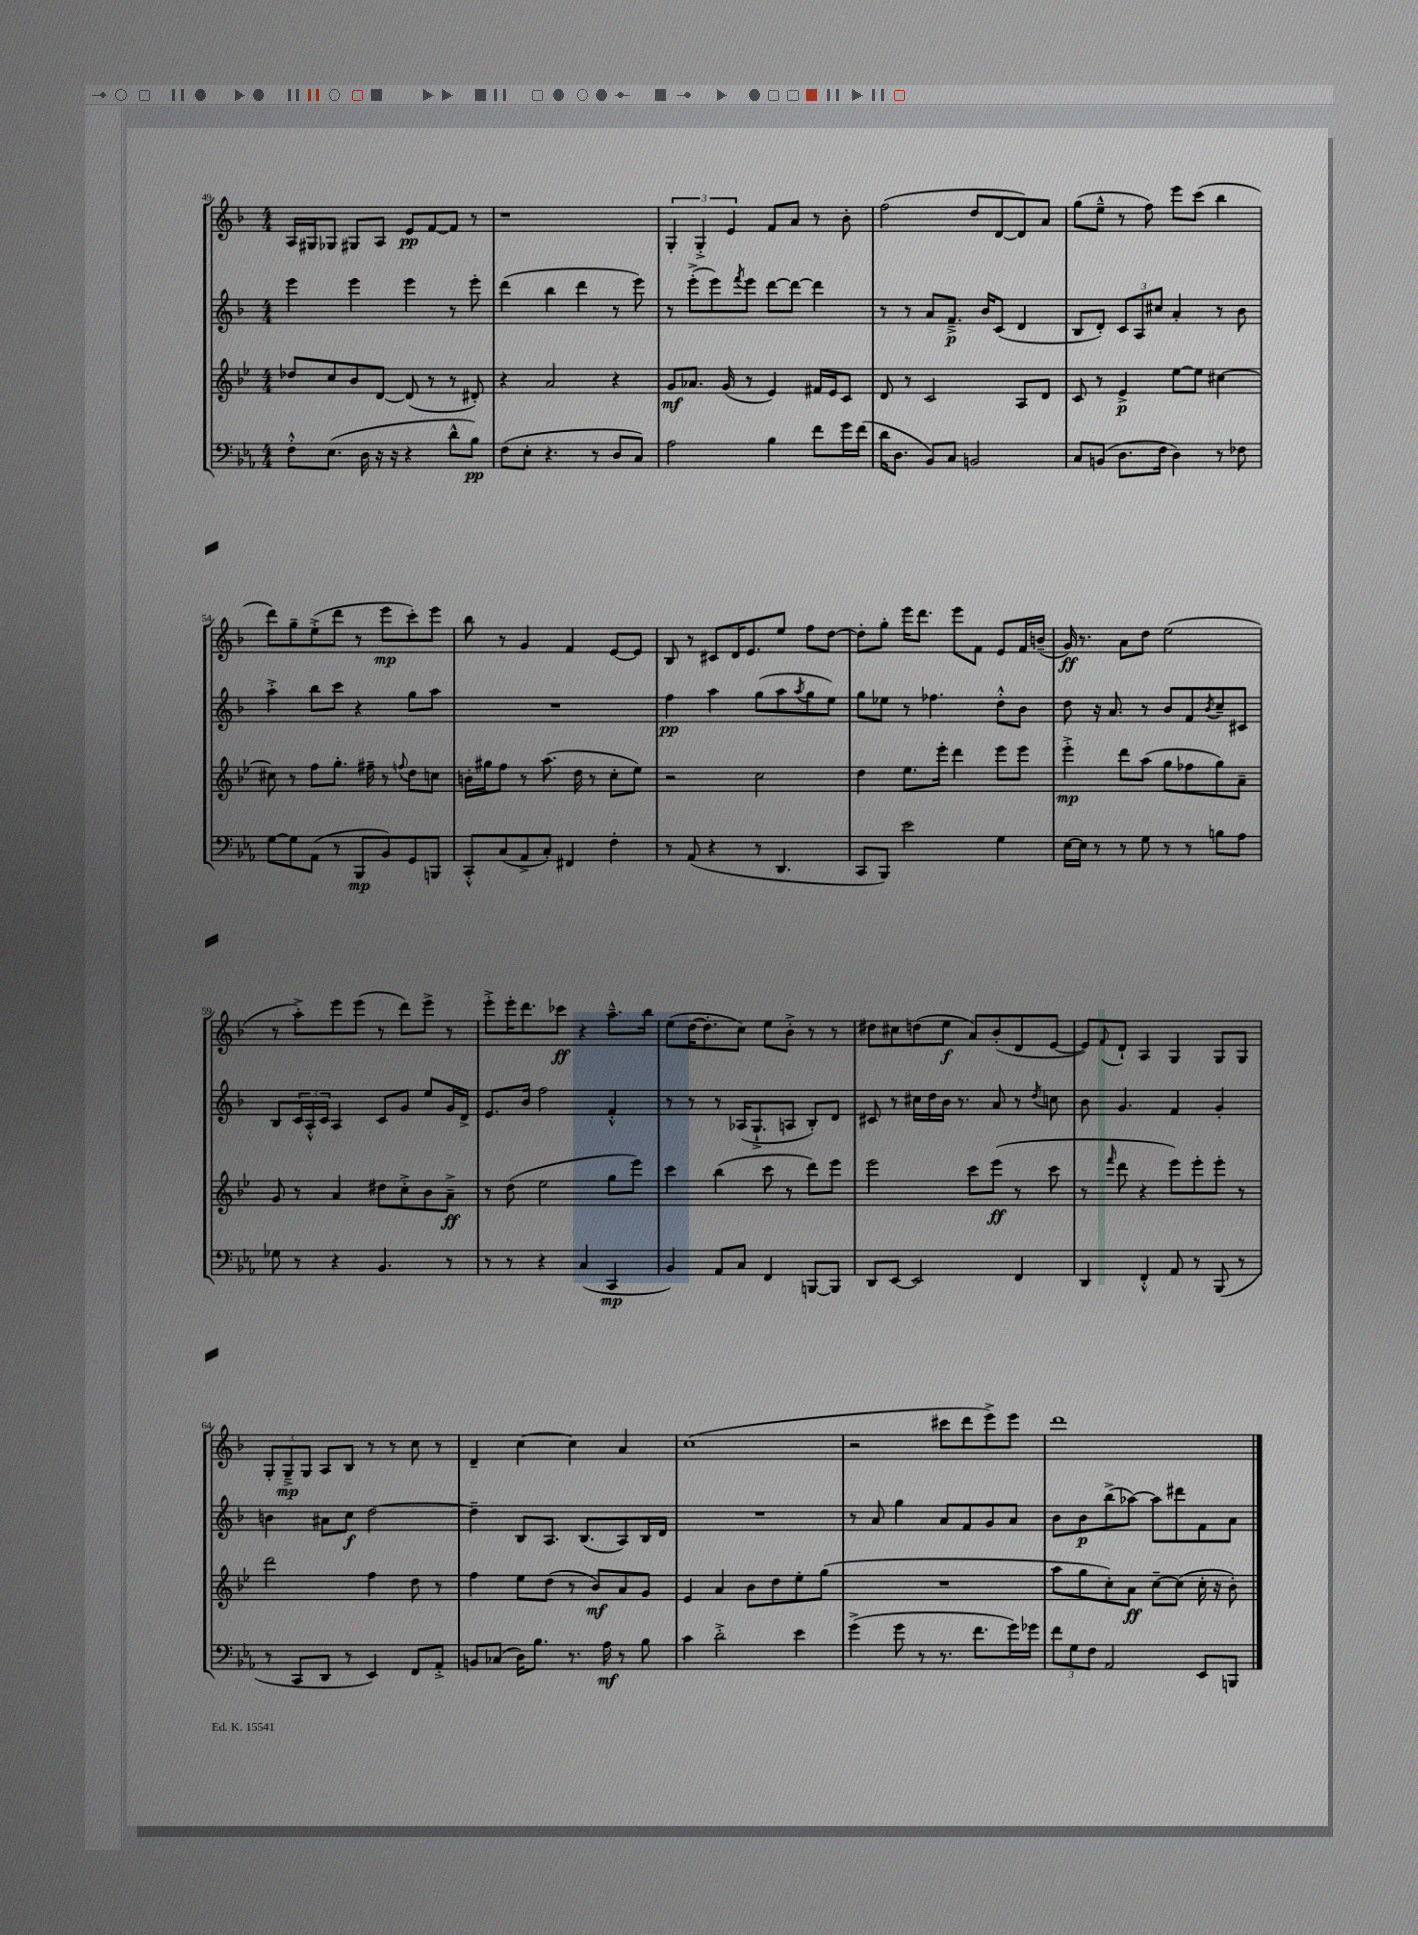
<<
\new StaffGroup <<
\new Staff = "s0" {
    \clef treble \key f \major \numericTimeSignature \time 4/4
    a16 gis16 ges8 gis8 a8 e'8\pp f'8~ f'8 r8 |
    r1 |
    \tuplet 3/2 { g4-. g4-.-> e'4 } f'8 a'8 r8 bes'8-. |
    f''2( d''8 d'8~ d'8) a'8 |
    g''8( e''8---^ r8 f''8) e'''8 c'''8( bes''4 |
    d'''8) g''8-- e''8-.->( d'''8 r8 e'''8\mp c'''8-.) e'''8 |
    bes''8 r8 g'4 f'4 e'8~ e'8 |
    bes8 r8 cis'8 d'16 e'8. e''8 f''8 d''8~ |
    d''8-. g''8-. e'''16 d'''8. e'''8 f'8 e'8 f'16 b'16--( |
    g'16\ff) r8. a'8 d''8 e''2( |
    r8 a''8-.->) e'''8 e'''8( r8 d'''8) e'''8-> r8 |
    e'''8-.-> e'''16-. d'''8. ces'''8\ff r4 a''8.---^ bes''16 |
    e''8( d''16~ d''8.-. c''8) e''8 bes'8-.-> r8 r8 |
    dis''8 cis''8 d''8( e''8\f a'8) bes'8-.( d'8 e'8~ |
    e'8) \appoggiatura { f'8 } d'8-! a4 g4 g8 g8 |
    \tuplet 3/2 { g8-. g8--->\mp g8 } a8 bes8 r8 r8 c''8 r8 |
    d'4-- c''4~ c''4 a'4 |
    c''1( |
    r2 cis'''8 d'''8 e'''8->) e'''8 |
    d'''1 \bar "|." |
}
\new Staff = "s1" {
    \clef treble \key f \major \numericTimeSignature \time 4/4
    e'''4 e'''4 e'''4 r8 e'''8-. |
    d'''4( bes''4 d'''4 r8 e'''8) |
    r8 e'''8-.->( e'''8) \acciaccatura { f'''8 } e'''8 d'''8~ d'''8~ d'''4 |
    r8 r8 a'8 f'8.--->\p bes'16 c'8( d'4 |
    bes8 d'8-.) \tuplet 3/2 { c'8 a8 cis''8 } a'4-. r8 bes'8 |
    a''4-.-> bes''8 c'''8 r4 g''8 a''8 |
    R1 |
    f''4\pp a''4 g''8( a''8 \acciaccatura { a''8 } g''8 e''8) |
    g''8 ees''8 r8 fes''4. d''8-.-^ bes'8 |
    d''8 r16 a'8. r8 bes'8 f'8 \acciaccatura { bes'8 } c''8-- cis'8 |
    bes8 \tuplet 3/2 { c'16 a16-.-^ c'16 } a4 c'8 g'8 e''8 g'16 d'16-> |
    e'8. bes'16 f''2 f'4-.-^ |
    r8 r8 r8 aes16( g8.-!-> a8 bes8-.) d'8 |
    cis'8 r8 cis''16 d''16 bes'16 r8. a'8 r8 \acciaccatura { d''8 } c''8 |
    bes'8 g'4. f'4 g'4-. |
    b'4 ais'8 c''8\f d''2~ |
    d''4-- bes8 a8. bes8.( a8) bes16 d'16 |
    R1 |
    r8 a'8 g''4 a'8 f'8 g'8 a'8 |
    bes'8 bes'8\p bes''8->( aes''8~) aes''8 dis'''8 f'8 a'8 \bar "|." |
}
\new Staff = "s2" {
    \clef treble \key bes \major \numericTimeSignature \time 4/4
    des''8 c''8 bes'8 d'8~ d'8( r8 r8 dis'8-.) |
    r4 a'2 r4 |
    g'8\mf aes'8. g'16( r8 ees'4) fis'16 ees'16 c'8 |
    d'8 r8 c'2 a8 d'8 |
    c'8 r8 ees'4->\p ees''8~ ees''8 cis''4~ |
    cis''8 r8 f''8 g''8.-. fis''16-- r8 \appoggiatura { f''8 } d''8 c''8 |
    b'16-. gis''16 f''8 r8 a''8.( d''16 r8 c''8-. ees''8) |
    r2 c''2 |
    d''4 ees''8. ees'''16-. d'''4 ees'''8 ees'''8 |
    ees'''4-.->\mp d'''8 a''8( g''8 fes''8 g''8) a'8-- |
    g'8 r8 a'4 dis''8 c''8-.-> bes'8 a'8--->\ff |
    r8 d''8( ees''2 g''8 ees'''8) |
    c'''4 bes''4( c'''8 r8 d'''8) ees'''8 |
    ees'''2 c'''8 ees'''8\ff( r8 c'''8 |
    r8 \grace { f'''16 } d'''8 r4 ees'''8) ees'''8-. ees'''8-. r8 |
    d'''2 f''4 d''8 r8 |
    f''4 ees''8 d''8( r8 bes'8\mf) a'8 g'8 |
    ees'4 a'4 bes'8 d''8 ees''8-. g''8( |
    R1 |
    a''8 g''8 c''8-.) a'8\ff c''8~-- c''8( c''16-. r16 bes'8-.) \bar "|." |
}
\new Staff = "s3" {
    \clef bass \key ees \major \numericTimeSignature \time 4/4
    f8-.-^ ees8.( d16 r16 r16 r4 d'8-^ bes8\pp) |
    f8( ees8-. r4. r8 d8 c8) |
    aes2 bes4 f'8 g'16 f'16( |
    d'16 d8. bes,8) c8 b,2 |
    c8 b,8( d8. f16 d4) r8 fes8 |
    g8~ g8 aes,8( r8 bes,,8\mp bes,8) g,8 b,,8 |
    c,8-.-^ c8( aes,8-> c8-.) fis,4 f4-. |
    r8 aes,8( r4 r8 d,4. |
    c,8 bes,,8) ees'2 g4 |
    ees16~ ees16 r8 r8 g8 r8 r8 b8 aes8 |
    ges8 r8 r4 bes,4. r8 |
    r8 r8 r4 c4( c,4\mp |
    bes,4) aes,8 c8 f,4 b,,8~ b,,8 |
    d,8 ees,8~ ees,2 f,4 |
    d,4 f,4-.-^ aes,8 r8 bes,,8( r8 |
    r8 c,8 d,8 r8 ees,4) f,8 aes,8-.-> |
    b,8 ces8( d16) bes8. r8. aes16\mf r8 bes8 |
    c'4 d'2-.-> ees'4 |
    g'4->( g'8 r8 r8. f'8. g'16) ges'16 |
    \tuplet 3/2 { f'8 g8 f8 } aes,2 ees,8 b,,8 \bar "|." |
}
>>
>>
\layout { \context { \Score currentBarNumber = #49 } }
